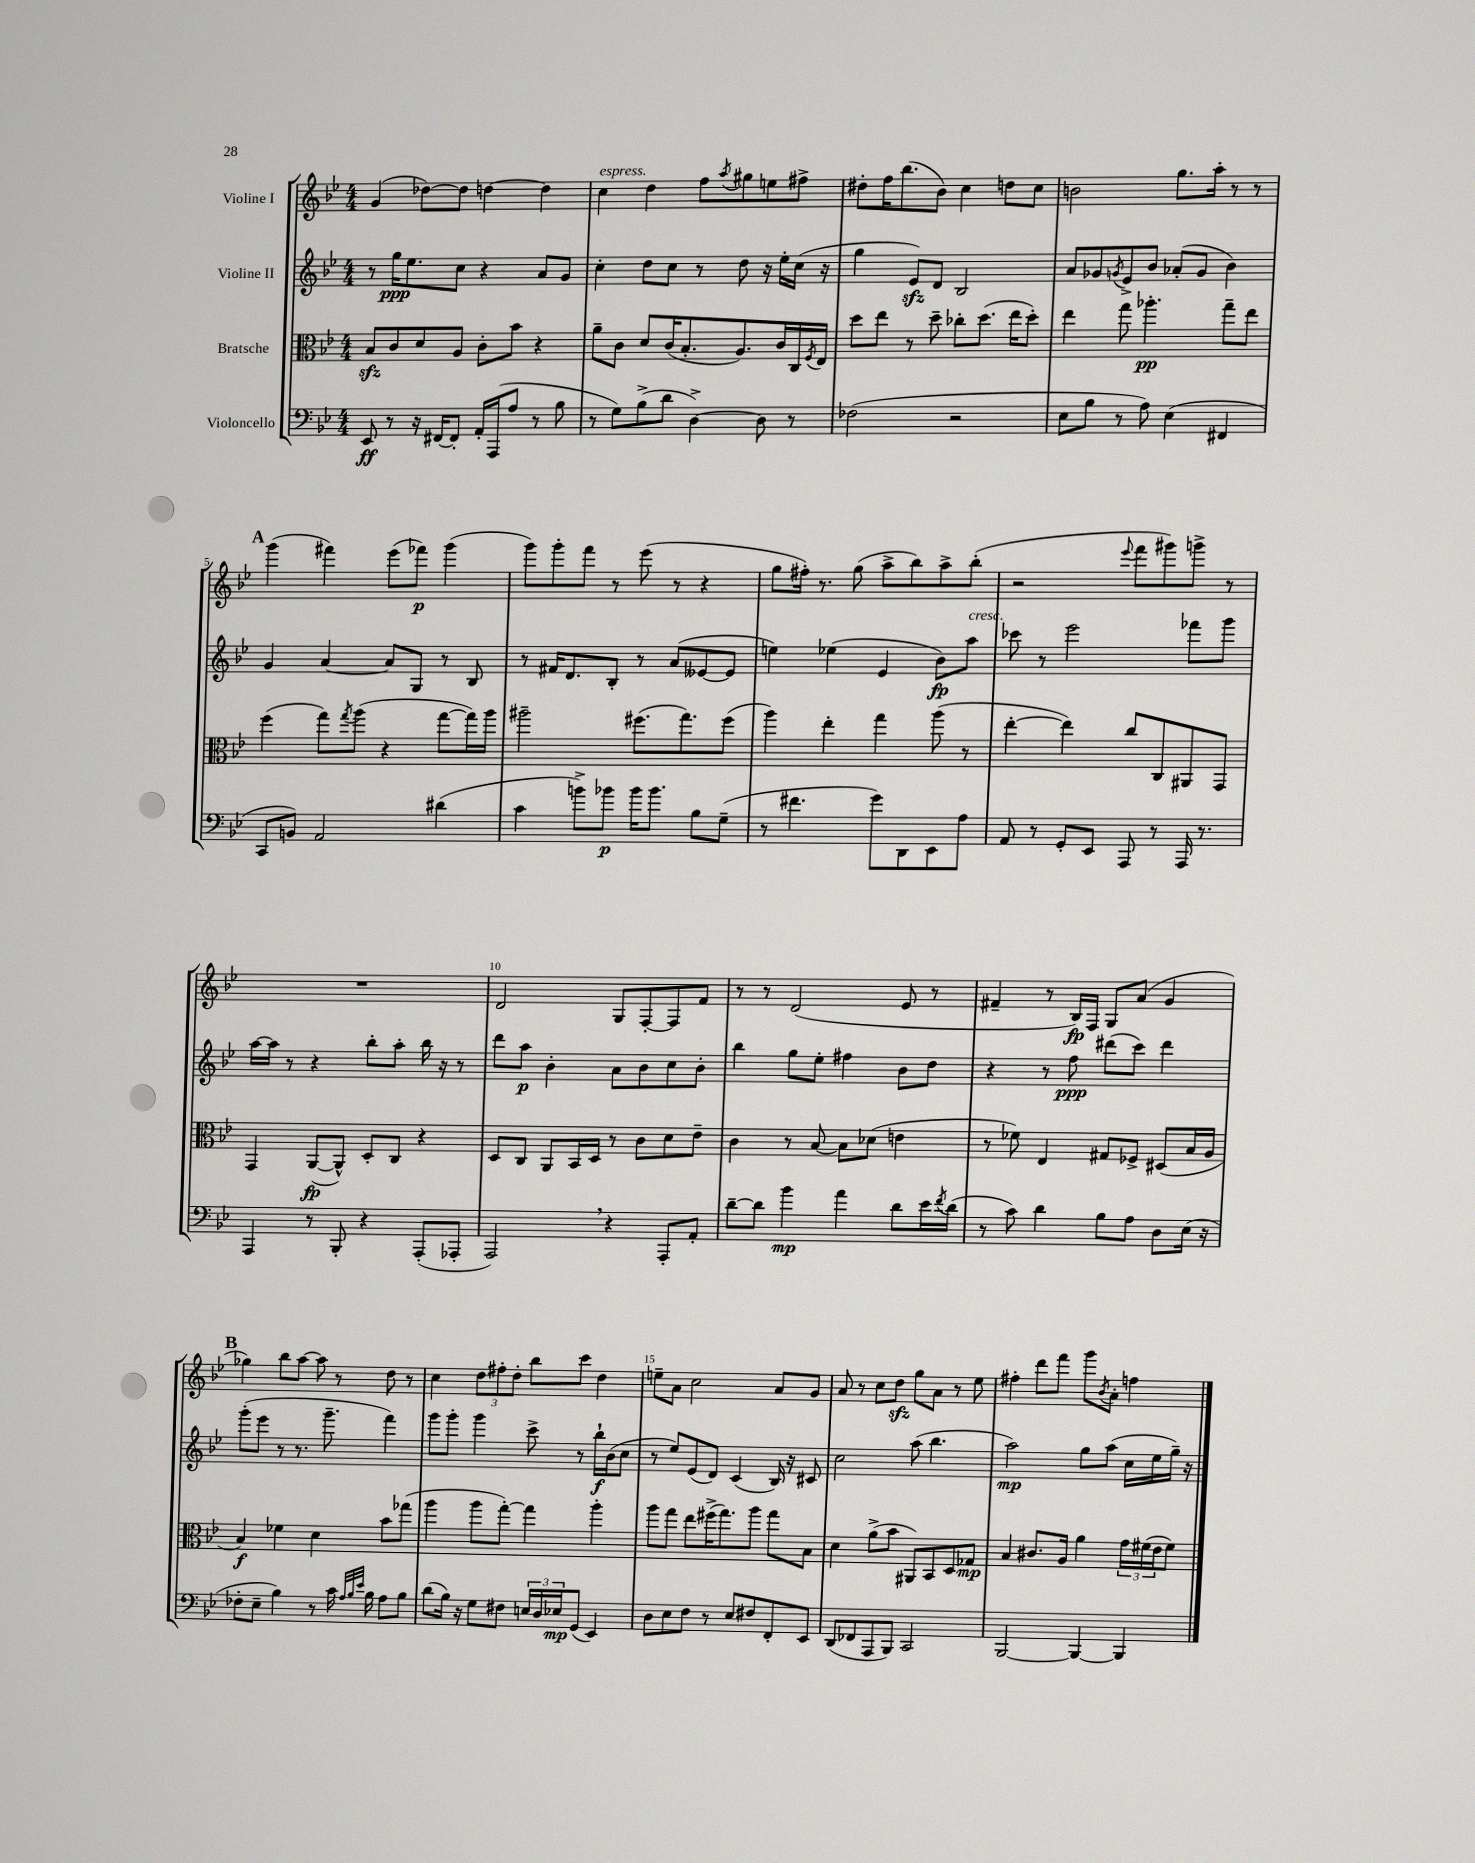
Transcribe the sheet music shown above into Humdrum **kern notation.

**kern	**kern	**kern	**kern
*staff4	*staff3	*staff2	*staff1
*clefF4	*clefC3	*clefG2	*clefG2
*k[b-e-]	*k[b-e-]	*k[b-e-]	*k[b-e-]
*M4/4	*M4/4	*M4/4	*M4/4
8EE-/	8B-/L	8r	(4g/
8r	8c/	16gg\LK	.
.	.	8.ee-\	.
16r	8d/	.	[8dd-\L)
[16FF#/LK	.	.	.
8FF#'/]J	8A/J	8cc\J	8dd-\]J
16AA'/LL	8c'\L	4r	[4dd\
(16AAA/J	.	.	.
8A/J	8b-\J	.	.
8r	4r	8a/L	4dd\]
8B-\	.	8g/J	.
=	=	=	=
8r	8a~\L	4cc'\	4cc\
8G\L)	8c\J	.	.
(8B-^\	8d/L	8dd\L	4dd\
8d\J	(16c/K	8cc\J	.
.	8.B-'/	.	.
[4D^\)	.	8r	8ff\L
.	.	.	8qaa/
.	8.A/)	8dd\	8gg#\
8D\]	.	16r	8ee\
.	16c/L	16ee-'\LL	.
8r	16C/	(16cc\JJ	8ff#^\J
.	8qF/	.	.
.	16E-/JJ	16r	.
=	=	=	=
(2F-\	8dd\L	4gg\	8dd#'\L
.	8ee-\J	.	16ff\K
.	.	.	(8.bb-\
.	8r	8e-/L)	.
.	8dd~\	8d/J	8b-\J)
2r	8cc-'\L	2B-/	4cc\
.	(8.dd\J	.	.
.	.	.	8dd\L
.	16ee-\LK	.	.
.	8dd'\J)	.	8cc\J
=	=	=	=
8E-\L	4ee-\	8a/L	2b\
8B-\J	.	8g-/	.
.	.	8qg/	.
8r	8gg\	8e-^/	.
8A\)	4.aa-'\	8b-/J	.
(4E-\	.	(8a-'/L	8.gg\L
.	.	8g/J	.
.	.	.	16aa'\Jk
4FF#/	8gg~\L	4b-\)	8r
.	8ee-\J	.	8r
=	=	=	=
8CC/L	(4ff\	4g/	(4ggg\
8BB/J)	.	.	.
2AA/	8gg\L)	[4a/	4fff#\)
.	8qgg/	.	.
.	(8aa\J	.	.
.	4r	8a/]L	(8eee-\L
.	.	8G/J	8fff-\J)
(4d#\	[8gg\L	8r	(4ggg\
.	16gg\]L)	8B-/	.
.	16aa\JJ	.	.
=	=	=	=
4c\	2aa#~\	8r	8ggg\L)
.	.	16f#/LK	8ggg'\
.	.	8.d/	.
8b^\L)	.	.	8fff\J
8b-\J	.	8B-'/J	8r
16b-\LK	(8.ff#\L	8r	(8eee-\
8.b-\J	.	.	.
.	.	(8a/L	8r
.	8.gg\)	.	.
8B-\L	.	[8e--/	4r
(8G~\J	(8ff#\J	8e--/]J	.
=	=	=	=
8r	4aa\)	4ee\)	8gg\L
4.f#\	.	.	16ff#'\Jk)
.	.	.	8.r
.	4ee-'\	(4ee-\	.
.	.	.	(8gg\
8g\L)	4gg\	4e-/	8aa^\L
8DD\	.	.	8bb-\)
8EE-\	(8aa\	8b-\L)	8aa^\
8A\J	8r	8aa\J	(8bb-'\J
=	=	=	=
8AA/	[4ee-'\	8ccc-\	2r
8r	.	8r	.
8GG'/L	4ee-\])	2eee-\	.
8EE-/J	.	.	.
.	.	.	8qqeee-/
8AAA/	8cc/L	.	8fff\L
8r	8C/	.	8ggg#\)
16AAA/	8AA#/	8fff-\L	8ggg^\J
8.r	.	.	.
.	8GG/J	8ggg\J	8r
=	=	=	=
4AAA/	4GG/	[16aa\LL	1r
.	.	16aa\]JJ	.
.	.	8r	.
8r	([8AA/L	4r	.
8BBB-'/	8AA^^/]J)	.	.
4r	8D'/L	8bb-'\L	.
.	8C/J	8aa'\J	.
(8AAA'/L	4r	16bb-\	.
.	.	16r	.
8AAA-'/J	.	8r	.
=	=	=	=
2AAA/)	8D/L	8ddd\L	2d/
.	8C/J	8aa\J	.
.	8AA/L	4b-'\	.
.	16BB-/L	.	.
.	16D/JJ	.	.
4r	8r	8a\L	8G/L
.	8c\L	8b-\	[8F'/
8AAA'/L	8d\	8cc\	8F/]
8AA'/J	8e-~\J	8b-'\J	8f/J
=	=	=	=
[8d~\L	4c\	4bb-\	8r
8d\]J	.	.	8r
4b-\	8r	8gg\L	(2d/
.	[8B-/	8ee-'\J	.
4a\	8B-\]L	4ff#\	.
.	(8d-\J	.	.
8d\L	4e\	8b-\L	8e-/
16e-\L	.	8dd\J	8r
8qf/	.	.	.
(16d\JJ	.	.	.
=	=	=	=
8r	8r	4r	4f#~/
8c\)	8f-\)	.	.
4d\	4E-/	8r	8r
.	.	8ff\	16B-/LL)
.	.	.	16F/JJ
8B-\L	8G#/L	(8ddd#\L	8G/L
8A\J	8F-^/J	8ccc\J)	(8a/J
8D\L	(8D#/L	4ddd#\	4g/
(16E-\Jk	16B-/L	.	.
16r	16A/JJ	.	.
=	=	=	=
8F-'\L	4B-/)	(8ggg'\L	4gg-\)
8E-~\J	.	8eee-\J	.
4B-\)	4f-\	8r	8bb-\L
.	.	8.r	[8aa\J
8r	4d\	.	8aa\]
.	.	8.ggg~\	.
16c\	.	.	8r
32qqA/LLL	.	.	.
32qqB-/	.	.	.
32qqe-/JJJ	.	.	.
16B-\	.	.	.
8A\L	8b-\L	4fff\)	8dd\
8B-\J	(8gg-\J	.	8r
=	=	=	=
(8d\L	4aa\	8ggg\L	4cc\
16B-\Jk)	.	8ggg'\J	.
16r	.	.	.
8G\L	8aa\L	4ggg\	12dd\L
.	.	.	12ff#'\
8F#\J	[8gg'\J)	.	.
.	.	.	12dd'\J
24E/LL	4gg\]	8ccc^\	8bb-\L
24D/	.	.	.
24E-/J	.	.	.
(8GG/J	.	8r	8ccc\J
4EE-/)	4aa'\	16bb-`\LL	4dd\
.	.	(16b-\J	.
.	.	8cc\J	.
=	=	=	=
8D\L	8aa\L	8r	8ee~\L
8E-\	8gg\J	8ee-/L)	8a\J
8F\J	8ee-\L	(8e-/	2cc\
8r	(16ff#^\K	8d/J)	.
.	8.gg\)	.	.
8E-/L	.	(4c/	.
8F#/	8aa\J	.	.
8FF'/	8gg\L	16B-/)	8a/L
.	.	16r	.
8EE-/J	8B-\J	8c#/	8g/J
=	=	=	=
(8DD/L	4d\	2cc\	8a/
8FF-/	.	.	8r
8AAA/	(8a^\L	.	8cc\L
8BBB-/J)	8b-\J	.	8dd\J
2CC/	8AA#/L)	(8aa\	8gg\L
.	8BB-/	4.bb-\	8a\J
.	8D/	.	8r
.	8G-/J	.	8ee-\
=	=	=	=
[2BBB-/	4B-/	2aa\)	4ff#'\
.	8.c#/L	.	8ddd\L
.	.	.	8fff\J
.	16A/Jk	.	.
4BBB-/_	4a\	8gg\L	8ggg\L
.	.	.	8qb-/
.	.	(8aa\J	8a'\J
4BBB-/]	24g\LL	16cc\LL	4ff\
.	(24f#\	.	.
.	.	16ee-\	.
.	24e-\J	.	.
.	8f#\J)	16gg~\JJ)	.
.	.	16r	.
==	==	==	==
*-	*-	*-	*-
